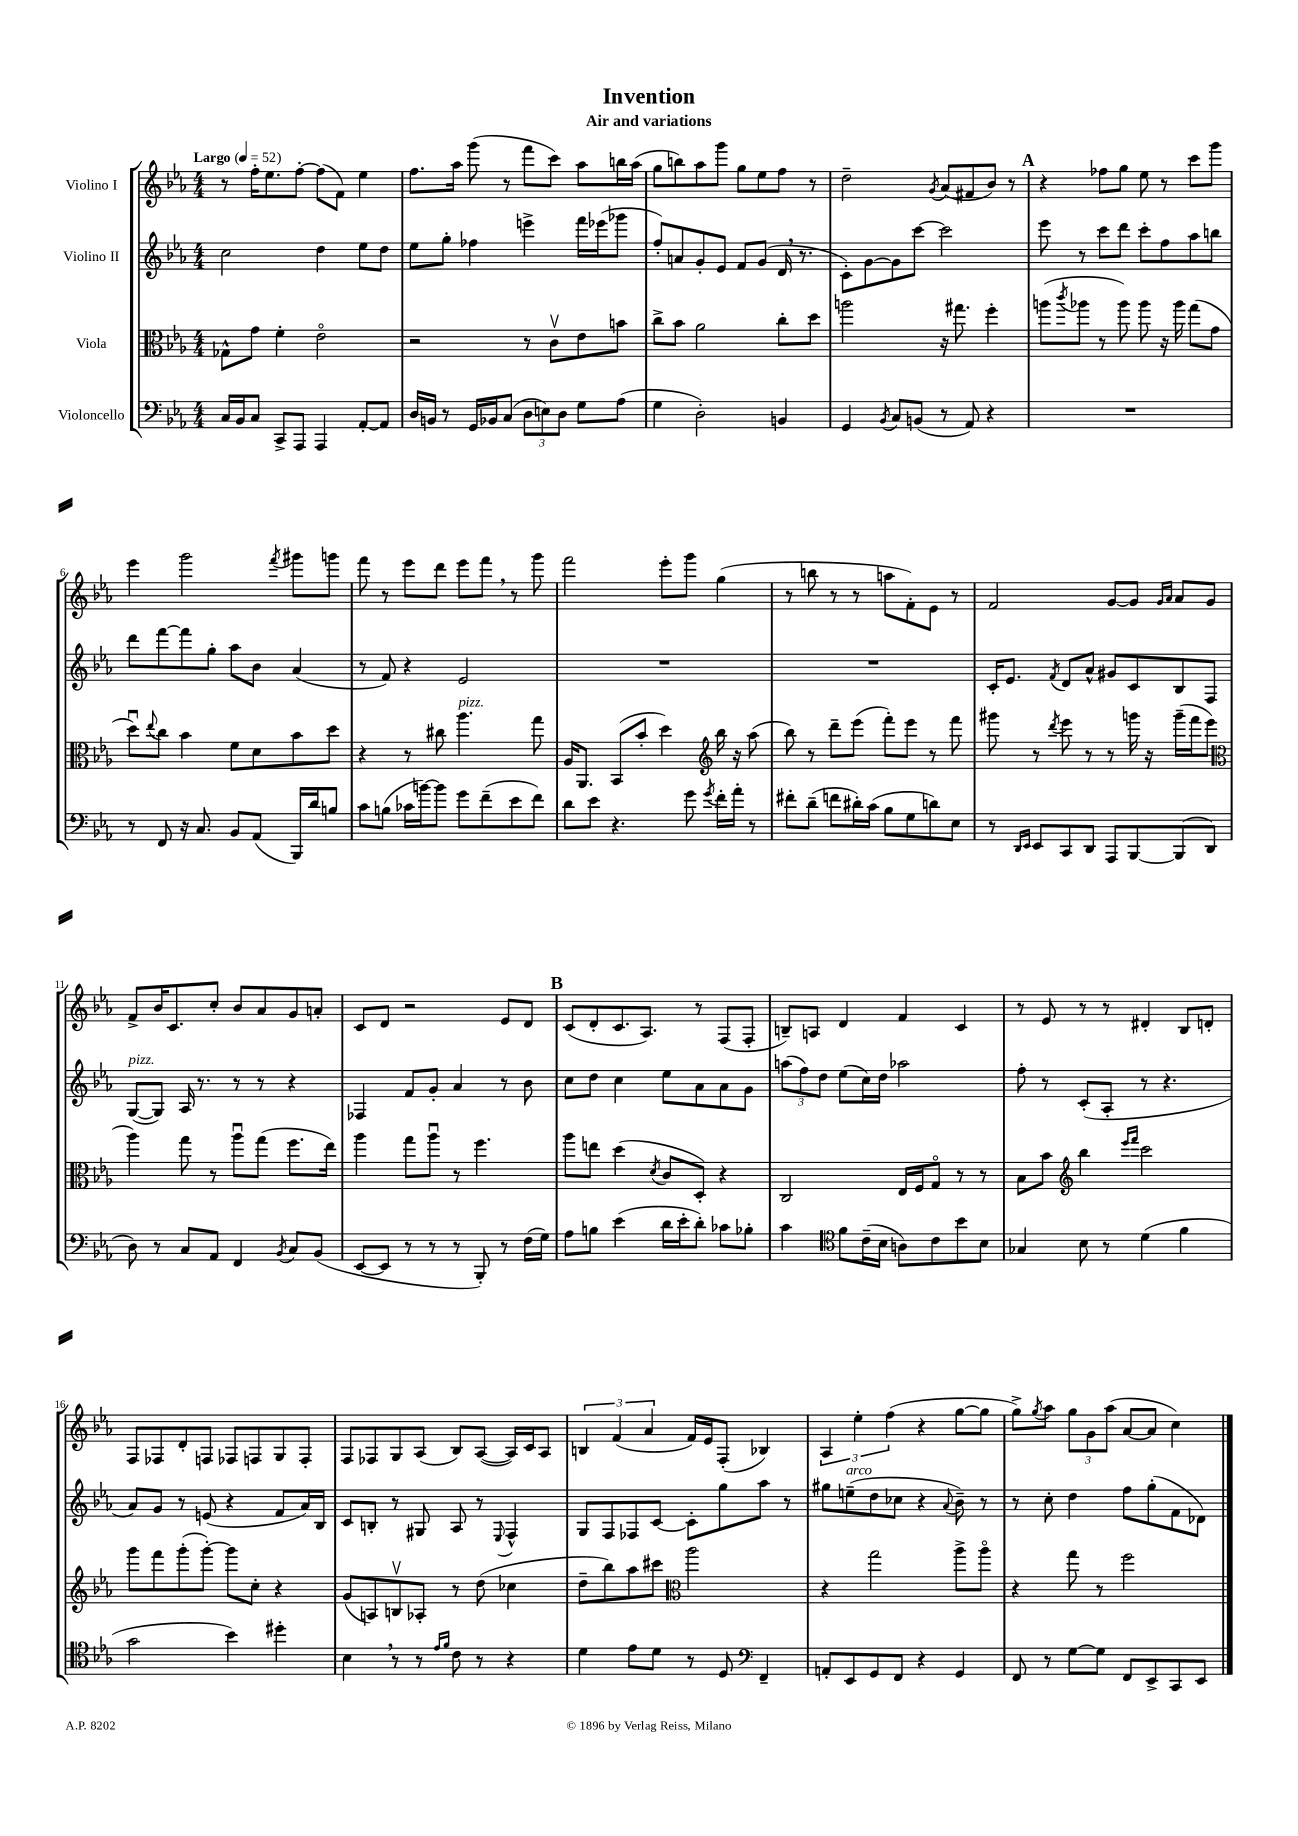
\header { title = "Invention" subtitle = "Air and variations" }
<<
\new StaffGroup <<
\new Staff = "s0" \with { instrumentName = "Violino I" } {
    \clef treble \key ees \major \numericTimeSignature \time 4/4 \tempo "Largo" 4 = 52
    r8 f''16-. ees''8. f''8~-. f''8( f'8) ees''4 |
    f''8. aes''16 g'''8( r8 f'''8 c'''8) aes''8 b''16 aes''16( |
    g''8 b''8) aes''8 g'''8 g''8 ees''8 f''8 r8 |
    d''2-- \acciaccatura { g'8 } aes'8( fis'8 bes'8) r8 |
    \mark \markup { \bold "A" } r4 fes''8 g''8 ees''8 r8 c'''8 g'''8 |
    ees'''4 g'''2 \acciaccatura { f'''8 } gis'''8 g'''8 |
    f'''8 r8 ees'''8 d'''8 ees'''8 f'''8 \breathe r8 g'''8 |
    f'''2 ees'''8-. g'''8 g''4( |
    r8 b''8 r8 r8 a''8 f'8-.) ees'8 r8 |
    f'2 g'8~ g'8 \grace { g'16 aes'16 } aes'8 g'8 |
    f'8-> bes'16 c'8. c''8-. bes'8 aes'8 g'8 a'8-. |
    c'8 d'8 r2 ees'8 d'8 |
    \mark \markup { \bold "B" } c'8( d'8-. c'8. aes8.) r8 f8( f8-. |
    b8--) a8 d'4 f'4 c'4 |
    r8 ees'8 r8 r8 dis'4-. bes8 d'8-. |
    f8 fes8 d'8-. f8 fes8 f8 g8 f8-. |
    f8 fes8 g8 aes8( bes8) aes8~( aes16) c'16 aes8 |
    \tuplet 3/2 { b4 f'4( aes'4 } f'16) ees'16 f8-.( bes4) |
    \tuplet 3/2 { aes4 ees''4-. f''4( } r4 g''8~ g''8 |
    g''8->) \acciaccatura { g''8 } aes''8 \tuplet 3/2 { g''8 g'8 aes''8( } aes'8~ aes'8 c''4) \bar "|." |
}
\new Staff = "s1" \with { instrumentName = "Violino II" } {
    \clef treble \key ees \major \numericTimeSignature \time 4/4
    c''2 d''4 ees''8 d''8 |
    ees''8 g''8-. fes''4 e'''4-> f'''16 ees'''16( ges'''8 |
    f''8-.) a'8 g'8-. ees'8 f'8 g'8( d'16 \breathe r8. |
    c'8-.) g'8~ g'8 c'''8~ c'''2 |
    \mark \markup { \bold "A" } ees'''8 r8 c'''8 d'''8 c'''8-. f''8 aes''8 b''8 |
    d'''8 f'''8~ f'''8 g''8-. aes''8 bes'8 aes'4( |
    r8 f'8) r4 ees'2 |
    R1 |
    R1 |
    c'16-. ees'8. \acciaccatura { f'8 } d'8 aes'8-^ gis'8 c'8 bes8 f8 |
    g8~^\markup { \italic "pizz." }( g8) aes16 r8. r8 r8 r4 |
    fes4 f'8 g'8-. aes'4 r8 bes'8 |
    \mark \markup { \bold "B" } c''8 d''8 c''4 ees''8 aes'8 aes'8 g'8 |
    \tuplet 3/2 { a''8( f''8) d''8 } ees''8( c''16) d''16 aes''2 |
    f''8-. r8 c'8-.( aes8-. r8 r4. |
    aes'8) g'8 r8 e'8( r4 f'8 aes'16) bes16 |
    c'8 b8-. r8 gis8 aes8 r8 \appoggiatura { ees8 } f4-^ |
    g8 f8 fes8 c'8~ c'8-. g''8 aes''8 r8 |
    gis''8 e''8--^\markup { \italic "arco" }( d''8 ces''8 r4 \appoggiatura { aes'8 } bes'8--) r8 |
    r8 c''8-. d''4 f''8 g''8-.( f'8 des'8) \bar "|." |
}
\new Staff = "s2" \with { instrumentName = "Viola" } {
    \clef alto \key ees \major \numericTimeSignature \time 4/4
    ges8-^ g'8 f'4-. ees'2\flageolet |
    r2 r8 c'8\upbow ees'8 b'8 |
    c''8-> bes'8 aes'2 c''8-. d''8 |
    a''2 r16 gis''8. f''4-. |
    \mark \markup { \bold "A" } a''8( \acciaccatura { c'''8 } aes''8 r8 aes''8) aes''8 r16 aes''16 g''8( g'8 |
    d''8\downbow) \appoggiatura { ees''8 } c''8 bes'4 f'8 d'8 bes'8 d''8 |
    r4 r8 cis''8 aes''4.^\markup { \italic "pizz." } g''8 |
    aes16 aes,8. bes,8( bes'8-. d''4) \clef treble bes''16 r16 aes''8( |
    bes''8) r8 d'''8-- ees'''8( f'''8-.) ees'''8 r8 f'''8 |
    gis'''8 r8 \acciaccatura { d'''8 } ees'''8 r8 r8 g'''16 r16 g'''16--( f'''16 ees'''8 |
    \clef alto aes''4) g''8 r8 aes''8\downbow g''8( f''8. ees''16) |
    aes''4 g''8 aes''8\downbow r8 f''4. |
    \mark \markup { \bold "B" } aes''8 e''8 d''4( \acciaccatura { d'8 } c'8 d8-.) r4 |
    c2 ees16 f16 g8\flageolet r8 r8 |
    bes8 bes'8 \clef treble bes''4 \grace { ees'''16 f'''16 } c'''2 |
    g'''8 f'''8 g'''8-.( g'''8~-.) g'''8 c''8-. r4 |
    g'8( a8) b8\upbow aes8-. r8 d''8( ces''4 |
    d''8-- bes''8) aes''8 cis'''8 \clef alto aes''2 |
    r4 g''2 aes''8-> aes''8\flageolet |
    r4 g''8 r8 f''2 \bar "|." |
}
\new Staff = "s3" \with { instrumentName = "Violoncello" } {
    \clef bass \key ees \major \numericTimeSignature \time 4/4
    c16 bes,16 c8 c,8-> aes,,8 aes,,4 aes,8~-. aes,8 |
    d16 b,16 r8 g,16 bes,16 c8( \tuplet 3/2 { d8 e8) d8 } g8 aes8( |
    g4 d2-.) b,4 |
    g,4 \acciaccatura { bes,8 } c8 b,8( r8 aes,8) r4 |
    \mark \markup { \bold "A" } R1 |
    r8 f,8 r16 c8. bes,8 aes,8( bes,,16) d'16 b8 |
    c'8 b8( ces'16 b'16~) b'8 g'8 f'8--( ees'8 f'8) |
    d'8 ees'8 r4. g'8 \acciaccatura { g'8 } f'16-. aes'16-. r8 |
    fis'8-. d'8--( f'8 dis'16-.) c'16( bes8 g8 d'8) ees8 |
    r8 \grace { d,16 ees,16 } ees,8 c,8 d,8 aes,,8 bes,,8~ bes,,8( d,8 |
    d8) r8 c8 aes,8 f,4 \acciaccatura { bes,8 } c8 bes,8( |
    ees,8~ ees,8 r8 r8 r8 bes,,8-.) r8 f16( g16) |
    \mark \markup { \bold "B" } aes8 b8 ees'4( d'16 ees'16-. d'8-.) ces'8 bes8-. |
    c'4 \clef tenor f'8 c'16--( bes16 a8) c'8 bes'8 bes8 |
    ges4 bes8 r8 d'4( f'4 |
    g'2 bes'4) dis''4-. |
    bes4 \breathe r8 r8 \grace { ees'16 f'16 } c'8 r8 r4 |
    d'4 ees'8 d'8 r8 d8 \clef bass f,4-- |
    a,8-. ees,8 g,8 f,8 r4 g,4 |
    f,8 r8 g8~ g8 f,8 ees,8-> c,8 ees,8 \bar "|." |
}
>>
>>
